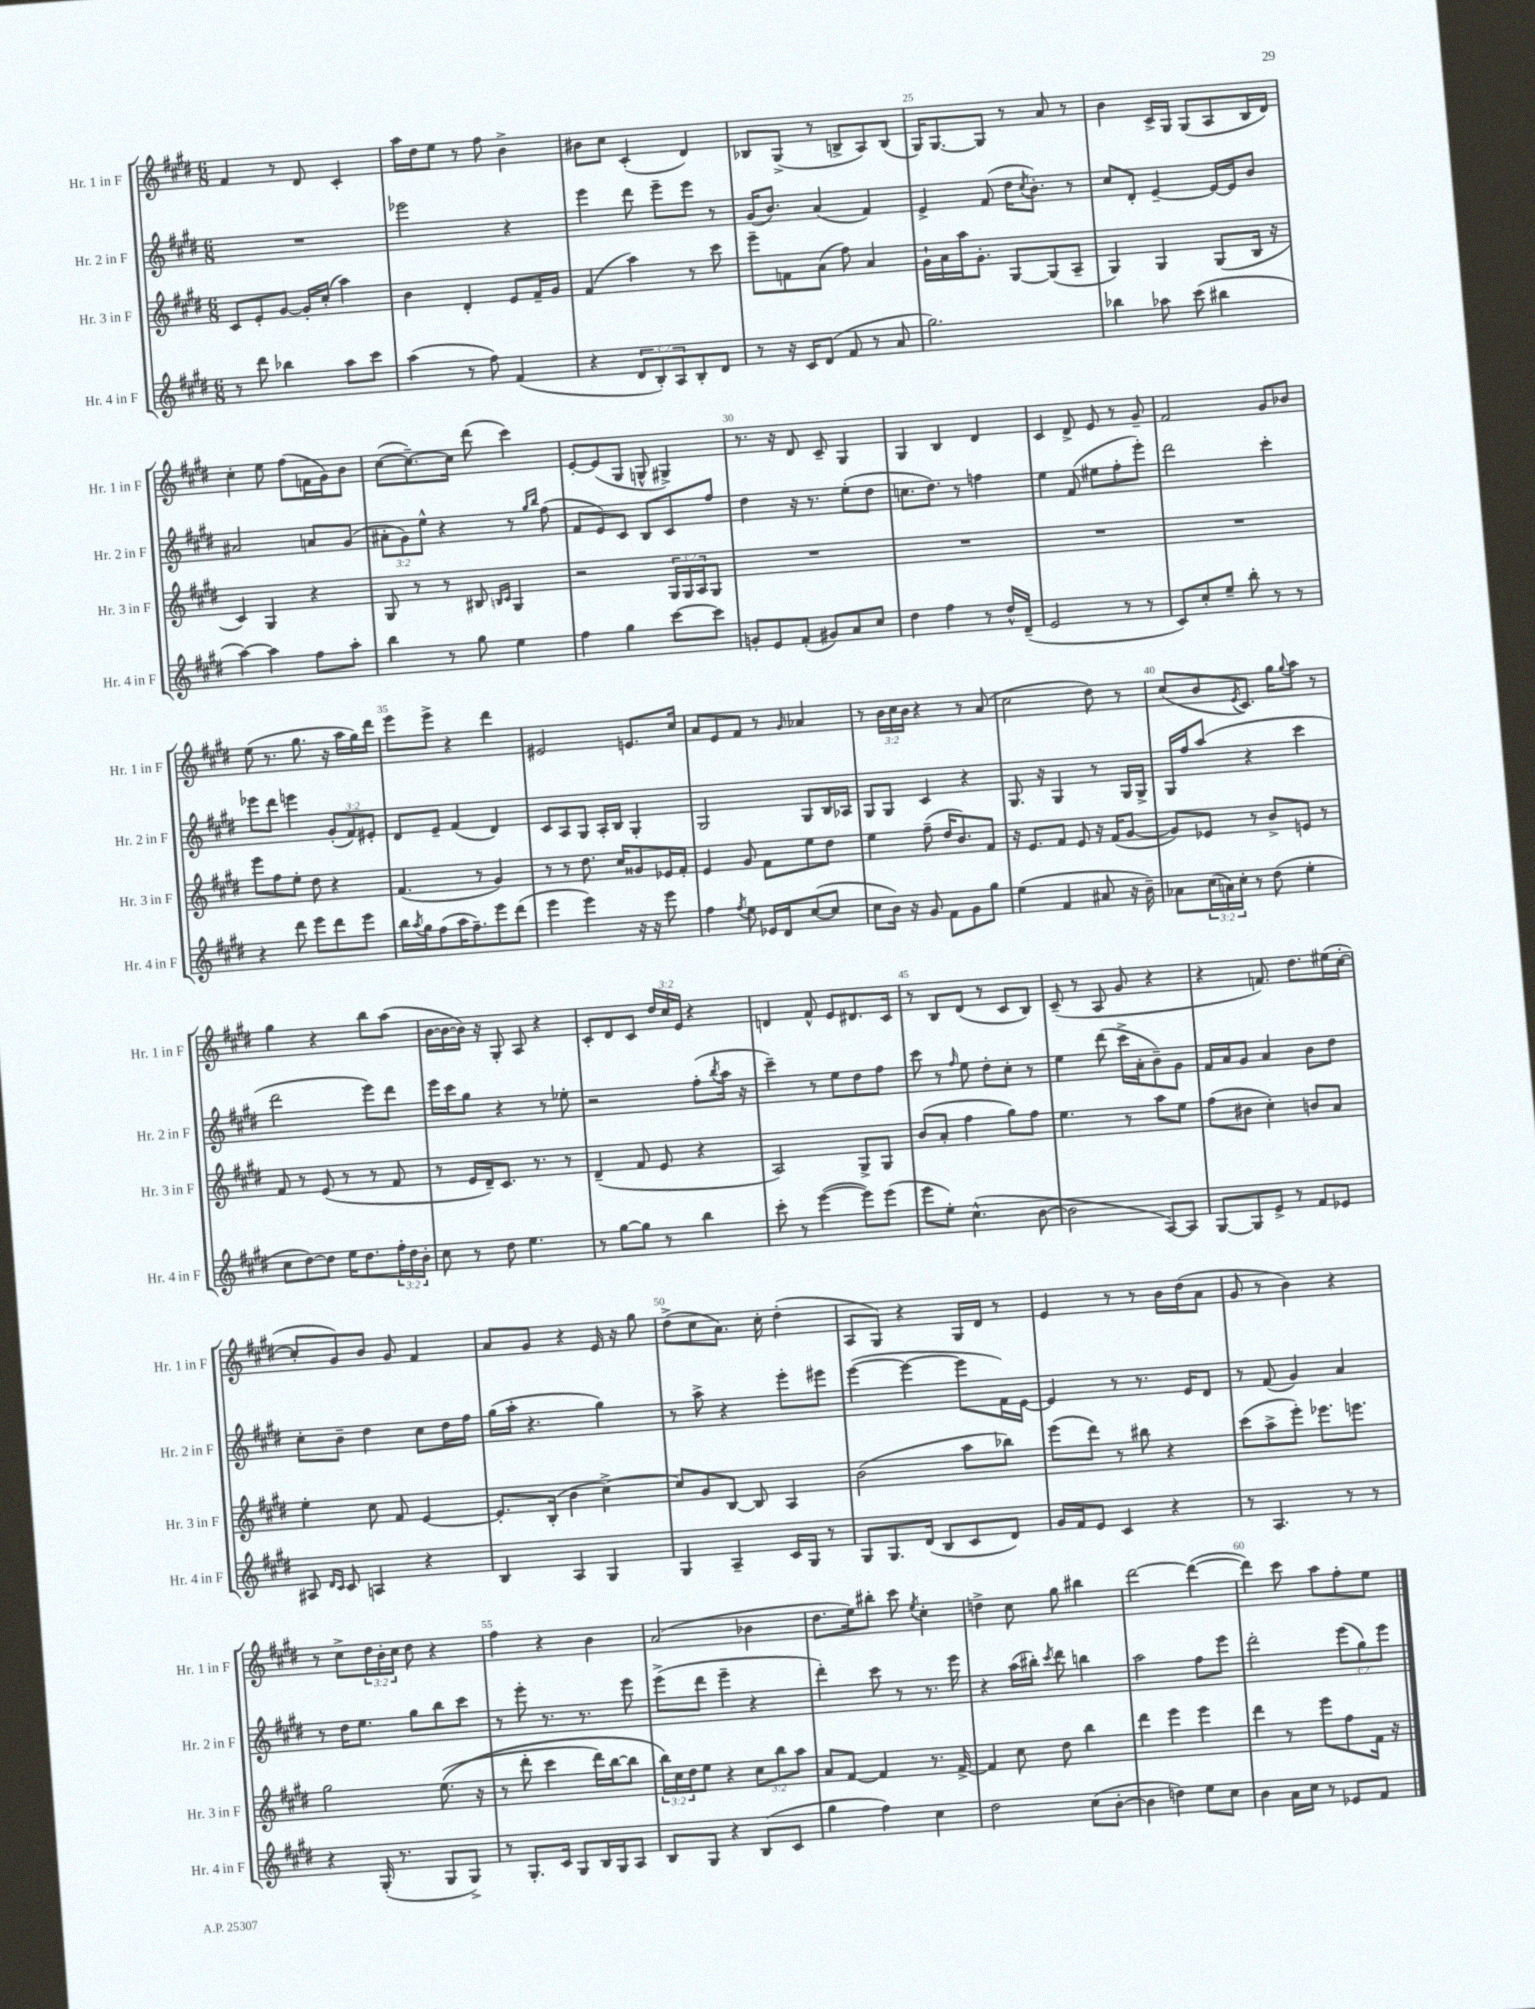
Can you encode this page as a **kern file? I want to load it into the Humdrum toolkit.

**kern	**kern	**kern	**kern
*staff4	*staff3	*staff2	*staff1
*clefG2	*clefG2	*clefG2	*clefG2
*k[f#c#g#d#]	*k[f#c#g#d#]	*k[f#c#g#d#]	*k[f#c#g#d#]
*M6/8	*M6/8	*M6/8	*M6/8
8r	8c#	2.r	4f#
8ddd#	8e'	.	.
4bb-	[8g#	.	8r
.	16g#']	.	8d#
.	(16cc#'	.	.
8aa	4aa)	.	4c#'
8ccc#	.	.	.
=	=	=	=
(4aa	4b	2eee-	16aa
.	.	.	16dd#
.	.	.	8ee
8r	4d#'	.	8r
8ff#)	.	.	8ff#
(4f#	8e	4r	4b^
.	16f#~	.	.
.	16g#	.	.
=	=	=	=
4r	(4f#	4eee	8b#
.	.	.	8cc#
12d#	4aa)	8ddd#	(4c#'
12B')	.	.	.
.	.	8eee~	.
12A	.	.	.
8B'	8r	8eee	4d#)
8d#	8ccc#	8r	.
=	=	=	=
8r	8eee~	(16g#	8B-
.	.	8.b)	.
16r	8f	.	(8G#^
16c#	.	.	.
(8d#	(8a	(4a	8r
8f#	8ff#)	.	8B^
8r	4a	4f#)	8A)
8a	.	.	(8B
=	=	=	=
2.gg#)	16g#`	4e^	16G#)
.	16a	.	[8.G#
.	16aa	.	.
.	8.g#'	.	.
.	.	(8f#	8G#]
.	[8G#	16dd#	8r
.	.	8qcc#	.
.	.	8.b')	.
.	(8G#]	.	8a
.	8A~	8r	8r
=	=	=	=
4bb-	4G#)	8cc#	4b
.	.	8d#'	.
8aa-	4G#	[4e~	16c#^
.	.	.	16G#
(8ccc#	.	.	(8G#
4bb#	(8G#	16e_	8A
.	.	16e]	.
.	16B	8b	16B
.	16r	.	16d#)
=	=	=	=
[4aa)	4c#)	2a#	4cc#'
4aa]	4G#	.	8ee
.	.	.	(8ff#
8ff#	4r	8a	16f
.	.	.	16g#)
8aa'	.	(8g#	8b
=	=	=	=
4bb	8G#	12a#'	([8cc#
.	.	12g#)	.
.	8r	.	8.cc#~_)
.	.	12ee^^	.
8r	8r	4r	.
.	.	.	16cc#]
8gg#	8B#	.	(8ddd#
.	16qqB	.	.
.	16qqc#	.	.
4ee	4G#	8r	4ccc#)
.	.	16qqgg#	.
.	.	16qqbb	.
.	.	(8ff#	.
=	=	=	=
4ff#	2r	8f#	[8e'
.	.	8e)	(8e]
4gg#	.	8c#	8G#
.	.	8B	8G^^
[8ccc#	24G#	8c#	4G#^)
.	24G#	.	.
.	24A	.	.
8ccc#]	8G#	8ff#	.
=	=	=	=
8g'	2.r	4dd#	8.r
8e	.	.	.
.	.	.	16r
(8f#'	.	16r	8d#
.	.	8.r	.
8g#)	.	.	8c#~
8a	.	(8ee'	4G#
8cc#	.	8dd#	.
=	=	=	=
4dd#	2.r	8.cc	4G#
.	.	8.dd#)	.
4ff#	.	.	4B
.	.	8r	.
8r	.	4ff	4d#
16dd#^^	.	.	.
(16d#~	.	.	.
=	=	=	=
2e	2.r	4ee	4c#
.	.	(8f#	8d#^
.	.	8ee#	8e
8r	.	8ff#'	8r
8r	.	8eee')	8g#~
=	=	=	=
8c#)	2.r	2ddd#	2f#
8cc#'	.	.	.
8ee~	.	.	.
8bb'	.	.	.
8r	.	4ccc#'	8g#
8r	.	.	8b-
=	=	=	=
4r	8eee	8eee-	(8ee
.	8ff#	8ddd#	8.r
8ddd#	8ee'	4eee	.
.	.	.	8.gg#
8eee	8dd#	.	.
8ddd#	4r	(12g#'	16r
.	.	.	16aa
.	.	12f#)	.
8eee	.	.	16gg#)
.	.	12e#'	.
.	.	.	16ddd#
=	=	=	=
16bb	(4.f#	8d#	8eee
8qaa	.	.	.
16gg#	.	.	.
(8ff#	.	8e~	8eee^
16aa	.	(4f#	4r
8.ff#~)	.	.	.
.	8r	.	.
8eee	4g#)	4d#)	4ddd#
(8ddd#	.	.	.
=	=	=	=
4eee	8r	8c#	2e#
.	8r	8A	.
4eee)	8.dd#	8G#	.
.	.	16A'	.
.	16cc#	16B	.
16r	8g##	4G#'	8.e
16r	.	.	.
8eee	16e-	.	.
.	16f#'	.	16cc#
=	=	=	=
4ff#	4e	2G#	8a
.	.	.	8e
8qff#	.	.	.
8ee	8g#	.	8f#
16e-	8f#	.	8r
16d#	.	.	.
.	.	.	16qqg#
([8cc#	8ee	8G#	4a-
8cc#]	8dd#	16B	.
.	.	16A-	.
=	=	=	=
8cc#	4ee	8G#	8r
16b)	.	8G#	24b
.	.	.	24cc#
16r	.	.	.
.	.	.	24b
8g#	(8ff#~	4c#	4r
8f#	16dd#	.	.
.	8.b)	.	.
8g#	.	4r	8r
8gg#	8f#	.	(8a
=	=	=	=
(4ee	16r	8.G#	2cc#
.	8.e	.	.
.	.	16r	.
4f#	8f#	4G#	.
.	8e	.	.
8a#	16r	8r	8dd#)
.	(16f#	.	.
16r	[8g#	16G#	8r
16b~)	.	16G#^	.
=	=	=	=
8a-	8g#])	16G#	(8cc#
.	.	16ff#	.
(24cc#	8e-	(8aa	8b
24a)	.	.	.
24cc#'	.	.	.
.	.	.	8qe
8r	8r	4r	8.c#)
(8dd#	8b^	.	.
.	.	.	16gg#
.	.	.	8qqgg#
4ee'	8e	4ccc#	8aa
.	8r	.	8r
=	=	=	=
8cc#	8f#	2ddd#	4gg#
[8dd#)	8r	.	.
8dd#]	(8e	.	4r
16ee	8r	.	.
8.dd#	.	.	.
.	8r	8eee)	8bb
24ff#'	8f#	8ddd#	(8aa
24dd#	.	.	.
24b'	.	.	.
=	=	=	=
8cc#	8r	16eee	[16b
.	.	16ccc#	16b_
8r	16e	8gg#	16b])
.	16d#~)	.	16r
8dd#	8.c#	4r	8G#'
4.ee	.	.	8A
.	8.r	.	.
.	.	8r	4r
.	8r	8ee-'	.
=	=	=	=
8r	(4d#~	2r	8c#'
[8gg#	.	.	8d#
8gg#]	8f#	.	8c#
8r	8e	.	24dd#
.	.	.	24cc#
.	.	.	24e
4bb	4r	(8ff#'	4r
.	.	8qbb	.
.	.	16aa	.
.	.	16r	.
=	=	=	=
8ccc#'	2A)	4ccc#~)	4d
8r	.	.	.
([4eee	.	8r	8f#^^
.	.	8ee	8e
8eee])	8G#^	8dd#	8.d#
(8eee	8G#	8ff#	.
.	.	.	16c#
=	=	=	=
8eee	(8b	8ccc#	8r
8ee')	8a'	8r	8B
.	.	16qqff#	.
(4.cc#^^	4ff#	8ee	(8d#
.	.	8dd#'	8r
.	8gg#)	8cc#'	8c#
[8b	8ff#	8r	8B)
=	=	=	=
2b]	4.ee	4ee	(8c#~
.	.	.	8r
.	.	(8ddd#	8A
.	8r	16ccc#^	8g#
.	.	16a'	.
[8A)	8aa	8b~)	4r
8A]	8ee	8g#	.
=	=	=	=
[8G#	(8ff#	16f#	4r
.	.	16a	.
8G#]	8b#	8g#	.
8e^	4cc#')	4a	8.f)
8r	.	.	.
.	.	.	8.dd#
8f#	8b	8b	.
8e-	8a	8dd#	(16ee#
.	.	.	[16cc#'
=	=	=	=
8A#	4ee'	8cc#'	8cc#']
16qqd#	.	.	.
16qqc#	.	.	.
8c#	.	8b~	8g#)
4A	8cc#	4dd#	8b
.	8f#	.	8g#
4r	[4e	8cc#	4f#
.	.	16dd#	.
.	.	16ff#	.
=	=	=	=
4B	8.e']	(16gg#	8a
.	.	16aa'	.
.	.	4.r	8g#
.	(16B'	.	.
4A	4b	.	4r
4G#	[4cc#^)	4gg#)	16e
.	.	.	16r
.	.	.	8gg#
=	=	=	=
4G#	8cc#]	8r	(8dd#^
.	8g#	8aa^	8cc#
4A~	[8B	4r	8.a)
.	8B]	.	.
.	.	.	16cc#'
16c#	4A	8eee'	(4dd#'
16G#	.	.	.
8r	.	8eee#	.
=	=	=	=
8G#	(2b	([4eee	8A
8.G#	.	.	8G#)
.	.	4eee_	4r
(16d#	.	.	.
8B	.	.	.
8c#	8aa	8eee]	16G#
.	.	.	16d#
8d#)	8bb-)	16f#)	8r
.	.	[16e	.
=	=	=	=
16g#	(8eee	4e]	4e
16f#	.	.	.
8e	8ddd#)	.	.
4c#	8r	8r	8r
.	8bb#	8.r	8r
4r	4r	.	16b
.	.	16e	(16dd#
.	.	8d#	8a
=	=	=	=
8r	(8ccc#	8r	8g#
4.A	8aa^	(8f#	8r
.	8eee')	4g#)	4b)
.	8.eee-	.	.
8r	.	4a	4r
.	8.eee	.	.
8r	.	.	.
=	=	=	=
4r	2gg#	8r	8r
.	.	16dd#	8cc#^
.	.	8.ee	.
(16G#'	.	.	24dd#
.	.	.	24b'
8.r	.	.	.
.	.	.	24cc#
.	.	8gg#	8dd#
8G#	&((8.ee	8bb	4r
8G#^)	.	8ccc#	.
.	16r	.	.
=	=	=	=
8r	8r	8r	4ff#
8.G#'	8ddd#'	8eee'	.
.	4ccc#	8.r	4r
16c#	.	.	.
8G#	.	.	.
.	.	8.r	.
16B	16ddd#)	.	4b
16G#	[16bb	.	.
8A	8bb]	8eee	.
=	=	=	=
8B	24bb&)	(8eee^	(2a
.	24cc#	.	.
.	24dd#	.	.
8G#	8ee	8ddd#	.
4r	4r	4eee~	.
(8B	12cc#	4r	4b-
.	12bb	.	.
8c#	.	.	.
.	12aa	.	.
=	=	=	=
4gg#	8a	4ddd#')	8.dd#
.	[8f#	.	.
.	.	.	16ee)
4ff#)	4f#]	8ccc#	8bb#'
.	.	8r	8ccc#
.	.	.	8qee
4cc#	8.r	8.r	4cc#'
.	[16f#^	16eee	.
=	=	=	=
2dd#	4f#]	4r	4dd^
.	8cc#	(16aa	8cc#
.	.	16bb#')	.
.	.	8qccc#	.
.	8dd#	8ddd#	8gg#
(8cc#	4bb	4bb	4bb#
[8b'	.	.	.
=	=	=	=
4b]	4ddd#	2aa	[2ddd#
4dd)	4eee	.	.
8ee	4eee	8ff#	(4ddd#_
8cc#	.	8eee	.
=	=	=	=
4b	4ddd#	2ddd#'	4ddd#])
16a	8r	.	8ccc#
16cc#	.	.	.
8r	8eee	.	8aa
8e-	8ff#	(12eee	8ff#'
.	.	12gg#)	.
8f#	16f#	.	8ee
.	.	12eee	.
.	16r	.	.
==	==	==	==
*-	*-	*-	*-
